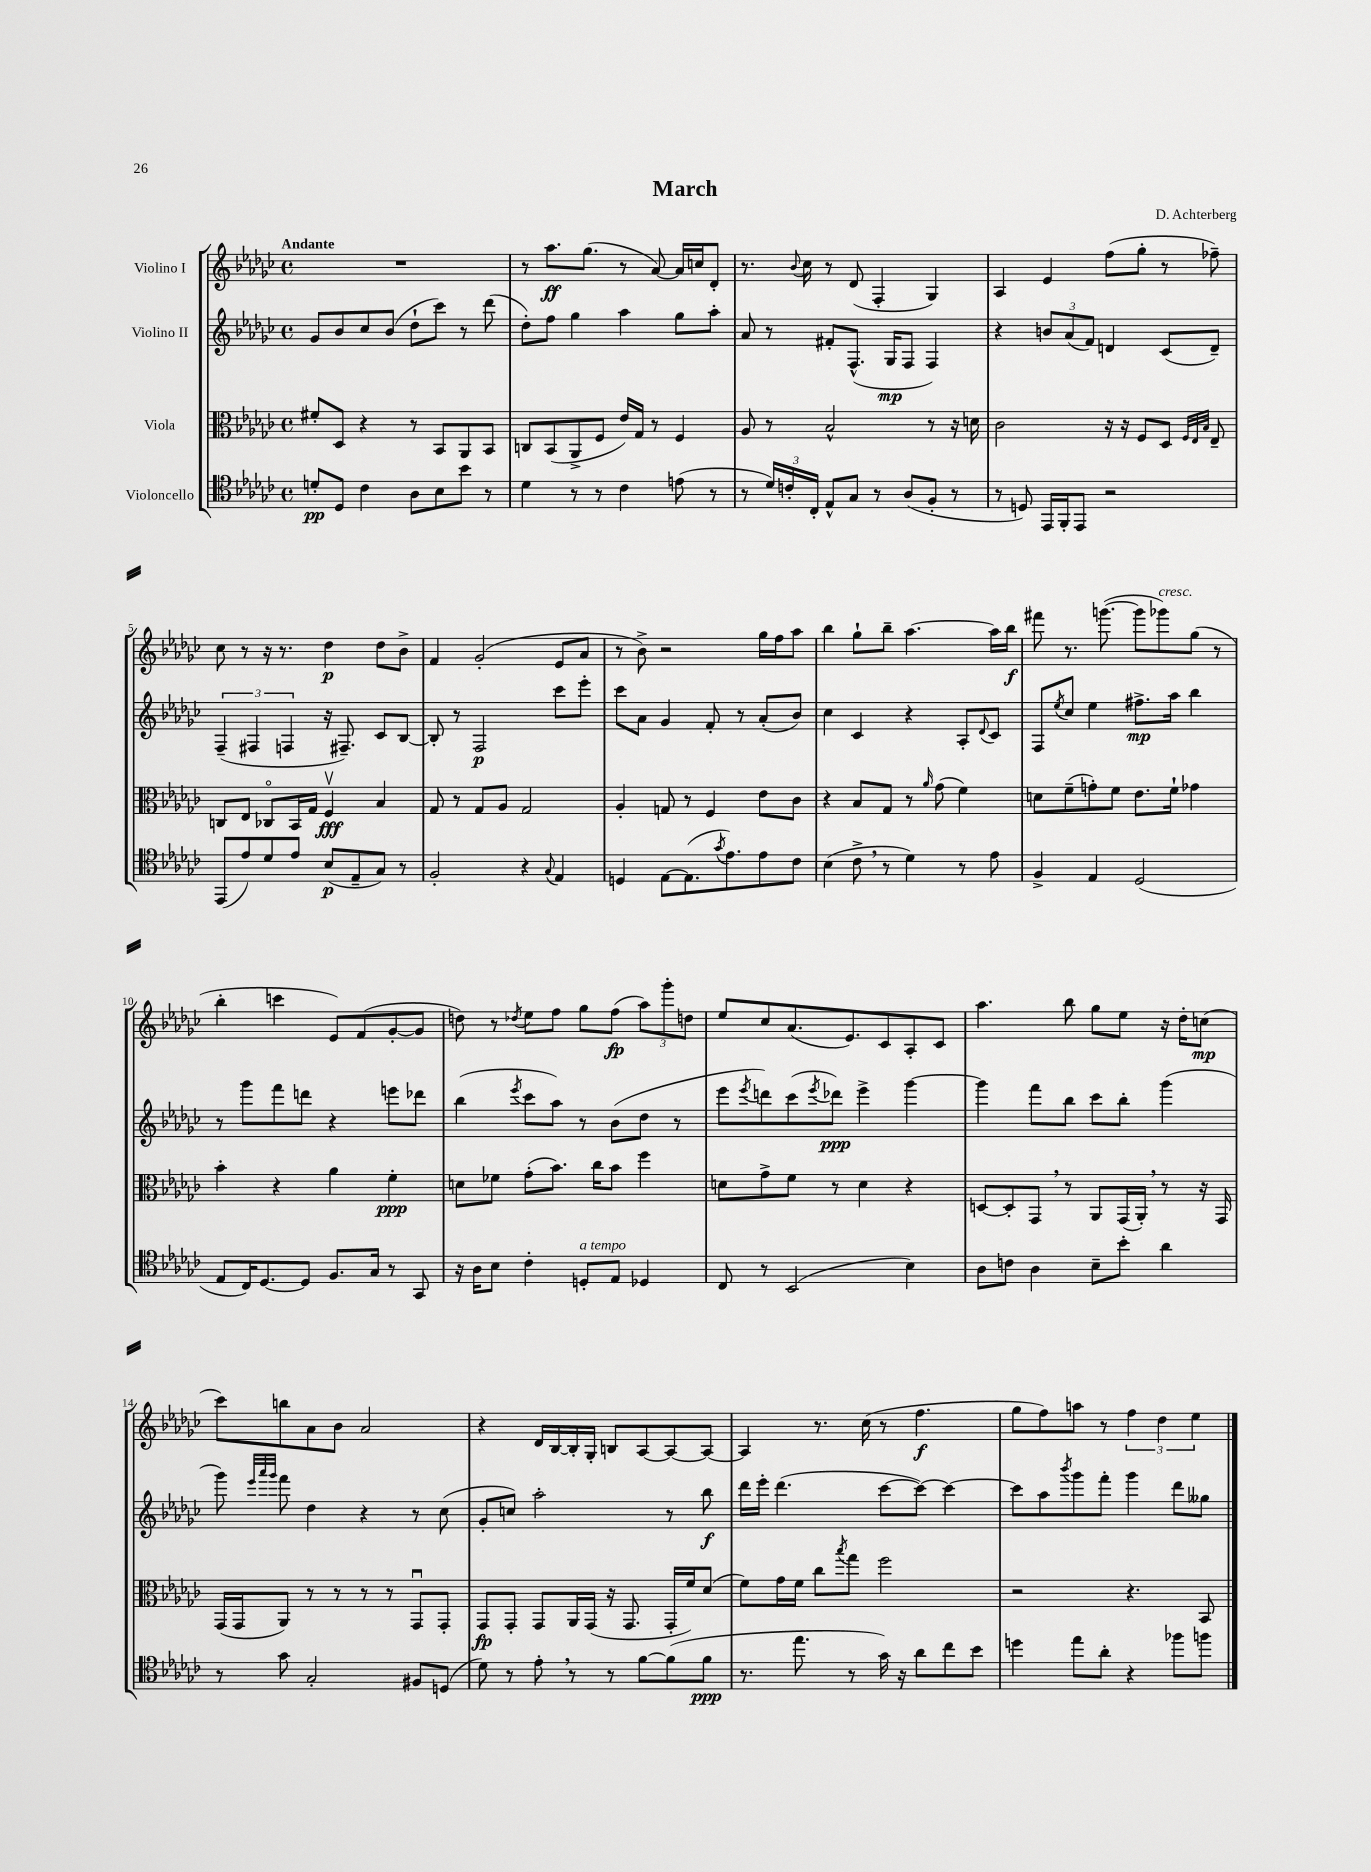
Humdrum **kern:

**kern	**kern	**kern	**kern
*staff4	*staff3	*staff2	*staff1
*clefC4	*clefC3	*clefG2	*clefG2
*k[b-e-a-d-g-c-]	*k[b-e-a-d-g-c-]	*k[b-e-a-d-g-c-]	*k[b-e-a-d-g-c-]
*M4/4	*M4/4	*M4/4	*M4/4
*met(c)	*met(c)	*met(c)	*met(c)
8d'	8f#'	8g-	1r
8D-	8D-	8b-	.
4c-	4r	8cc-	.
.	.	(8b-	.
8A-	8r	8dd-`	.
8B-	8BB-	8ccc-)	.
8b-	8AA-	8r	.
8r	8BB-	(8ddd-	.
=	=	=	=
4d-	8C	8dd-')	8r
.	(8BB-	8ff	8.aa-
8r	8AA-^	4gg-	.
.	.	.	(8.gg-
8r	8F	.	.
4c-	16e-)	4aa-	8r
.	16G-	.	.
.	8r	.	[8a-)
(8e	4F	8gg-	16a-]
.	.	.	16cc
8r	.	8aa-'	8d-'
=	=	=	=
8r	8A-	8a-	8.r
24d-)	8r	8r	.
24c'	.	.	.
.	.	.	8qqb-
.	.	.	16cc-
24C-'	.	.	.
8E-^^	2B-^^	8f#'	8r
8G-	.	(8.F^^	(8d-
8r	.	.	4F'
.	.	16G-	.
(8A-	.	8F	.
8F'	8r	4F)	4G-)
8r	16r	.	.
.	16d	.	.
=	=	=	=
8r	2c-	4r	4A-
8D)	.	.	.
16EE-	.	12b	4e-
16FF'	.	.	.
.	.	(12a-	.
8EE-	.	.	.
.	.	12f)	.
2r	16r	4d	(8ff
.	16r	.	.
.	8F	.	8gg-'
.	8D-	(8c-	8r
.	32qqF	.	.
.	32qqE-	.	.
.	32qqB-	.	.
.	8E-~	8d~)	8ff-~)
=	=	=	=
(8EE-	8C	(6F~	8cc-
8e-)	8E-	.	8r
.	.	6F#	.
8d-	8C-o	.	16r
.	.	.	8.r
.	.	6F	.
8e-	16BB-	.	.
.	16G-	.	.
(8B-	4Fv	16r	4dd-
.	.	8.F#~)	.
8E-~	.	.	.
8G-)	4B-	8c-	8dd-
8r	.	[8B-	8b-^
=	=	=	=
2F'	8G-	8B-']	4f
.	8r	8r	.
.	8G-	2F	(2g-'
.	8A-	.	.
4r	2G-	.	.
8qqG-	.	.	.
4E-	.	8ccc-	8e-
.	.	8eee-'	8a-
=	=	=	=
4D	4A-'	8ccc-	8r
.	.	8a-	8b-^)
[8E-	8G	4g-	2r
(8.E-]	8r	.	.
.	4F	8f'	.
8qg-	.	.	.
8.e-)	.	.	.
.	.	8r	.
8e-	8e-	(8a-'	16gg-
.	.	.	16ff
8c-	8c-	8b-)	8aa-
=	=	=	=
(4B-	4r	4cc-	4bb-
8c-^	8B-	4c-	8gg-`
8r	8G-	.	8bb-~
4d-)	8r	4r	[4.aa-
.	16qqa-	.	.
.	(8g-	.	.
8r	4f)	8A-'	.
.	.	8qqd-	.
8e-	.	8c-	16aa-]
.	.	.	16bb-
=	=	=	=
4F^	8d	8F	8fff#
.	.	8qee-	.
.	(8f~	8cc-	8.r
4E-	8g')	4ee-	.
.	.	.	([8.ggg
.	8f	.	.
(2D-	8.e-	8.ff#^	8ggg]
.	.	.	8ggg-)
.	16f`	16aa-	.
.	4g-	4bb-	(8gg-
.	.	.	8r
=	=	=	=
8E-	4b-'	8r	4bb-'
16C-)	.	8ggg-	.
[8.D-	.	.	.
.	4r	8fff	4ccc
8D-]	.	8ddd	.
8.F	4a-	4r	8e-)
.	.	.	(8f
16G-	.	.	.
8r	4f'	8eee	[8g-'
8GG-	.	8ddd-	8g-]
=	=	=	=
16r	8d	(4bb-	8dd)
16A-	.	.	.
8B-	8f-	.	8r
.	.	8qeee-	8qdd-
4c-'	(8g-'	8ccc-	8ee-
.	8.b-)	8aa-)	8ff
8D'	.	8r	8gg-
.	16cc-	.	.
8E-	8b-	(8b-	(8ff
4D-	4ff	8dd-	12aa-)
.	.	.	12ggg-'
.	.	8r	.
.	.	.	12dd
=	=	=	=
8C-	8d	8eee-	8ee-
.	.	8qeee-	.
8r	8g-^	8ddd)	8cc-
(2BB-	8f	(8ccc-	(8.a-
.	.	8qeee-	.
.	8r	8ddd-)	.
.	.	.	8.e-)
.	4d	4eee-^	.
.	.	.	8c-
4B-)	4r	[4ggg-	8A-'
.	.	.	8c-
=	=	=	=
8A-	[8D	4ggg-]	4.aa-
8c	8D']	.	.
4A-	8GG-	8fff	.
.	8r	8bb-	8bb-
8B-~	8AA-	8ccc-	8gg-
8b-'	(16GG-	8bb-'	8ee-
.	16AA-')	.	.
4a-	8r	(4ggg-	16r
.	.	.	16dd-'
.	16r	.	(8cc
.	16GG-	.	.
=	=	=	=
8r	(16GG-	8ggg-)	8ccc-)
.	16GG-	.	.
.	.	32qqeee-	.
.	.	32qqaaa-	.
.	.	32qqggg-	.
8g-	8AA-)	8fff	8bb
2G-'	8r	4dd-	8a-
.	8r	.	8b-
.	8r	4r	2a-
.	8r	.	.
8F#	8GG-u	8r	.
(8D	8GG-'	(8cc-	.
=	=	=	=
8d-)	8GG-	8g-'	4r
8r	8GG-'	8cc)	.
8e-'	8GG-	2aa-'	16d-
.	.	.	[16B-
8r	16AA-	.	16B-']
.	(16GG-	.	16G-'
8r	16r	.	8B
.	8.GG-	.	.
[8f	.	.	[8A-
(8f]	16GG-'	8r	8A-_
.	16f)	.	.
8f	(8d-	8bb-	8A-_
=	=	=	=
8.r	8f)	16ddd-	4A-]
.	.	16eee-'	.
.	16g-	(4.ddd-	.
8.ee-	16f	.	.
.	8cc-	.	8.r
.	8qbb-	.	.
8r	8gg-	.	.
.	.	.	(16cc-
16g-)	2ff	[8ccc-	8r
16r	.	.	.
8a-	.	8ccc-_)	4.ff
8cc-	.	4ccc-_	.
8b-	.	.	.
=	=	=	=
4dd	2r	8ccc-]	8gg-
.	.	8aa-	8ff)
.	.	8qbbb-	.
8ee-	.	8ggg-	8aa
8a-'	.	8fff'	8r
4r	4.r	4ggg-	6ff
.	.	.	6dd-
8ff-	.	8ddd-	.
.	.	.	6ee-
8ff	8BB-	8gg--	.
==	==	==	==
*-	*-	*-	*-
